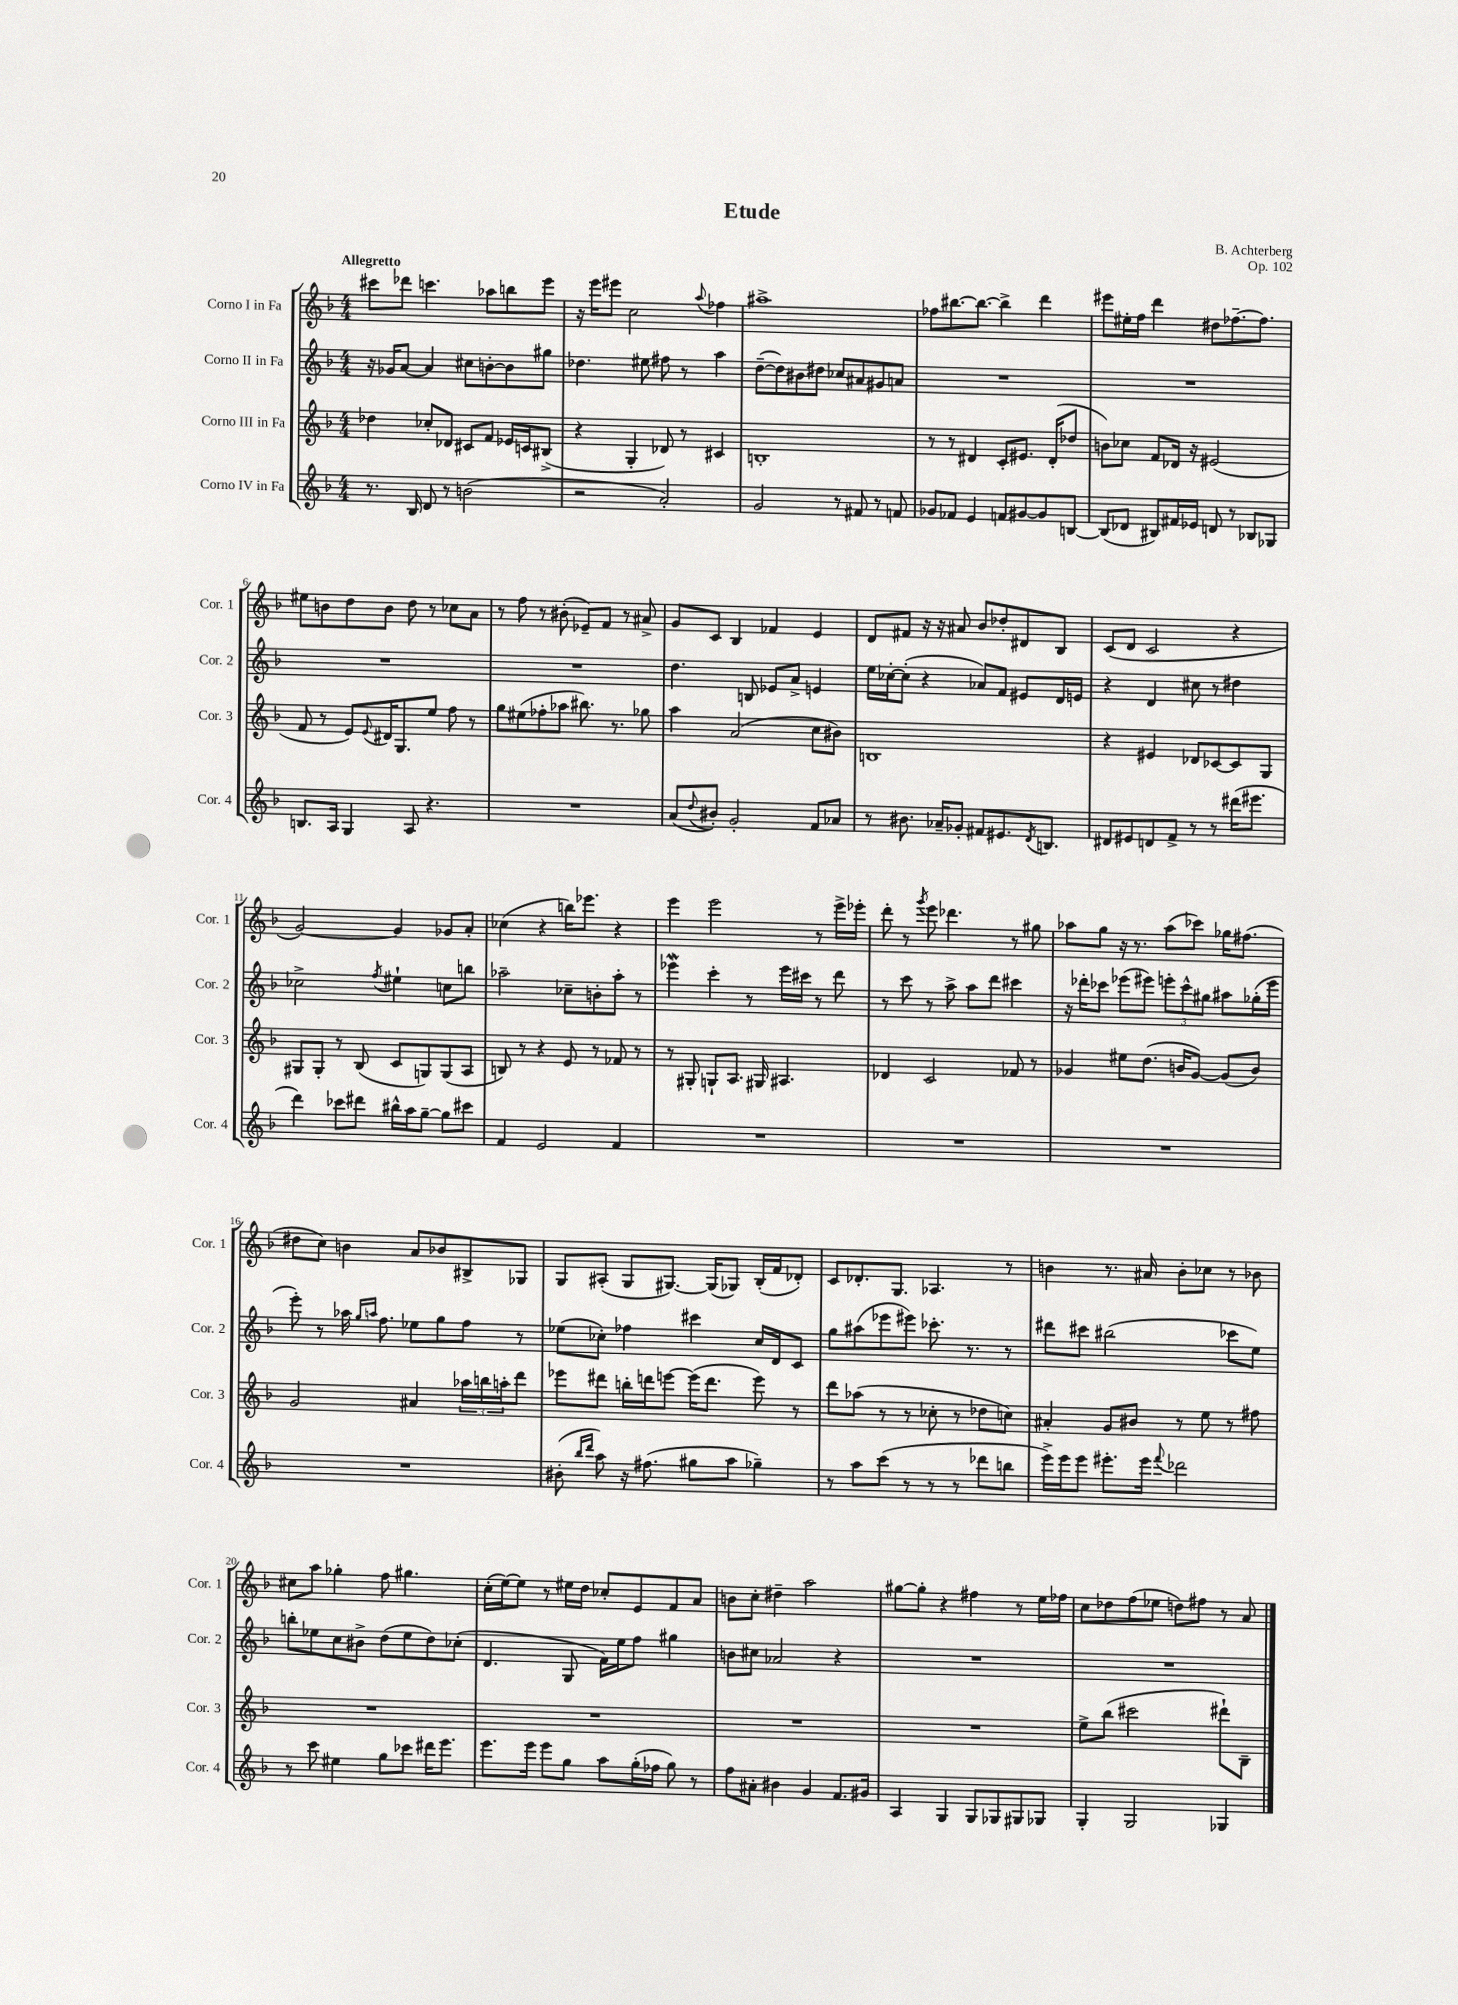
\header { title = "Etude" composer = "B. Achterberg" opus = "Op. 102" }
<<
\new StaffGroup <<
\new Staff = "s0" \with { instrumentName = "Corno I in Fa" shortInstrumentName = "Cor. 1" } {
    \clef treble \key f \major \numericTimeSignature \time 4/4 \tempo "Allegretto"
    cis'''8 des'''8 c'''4. aes''8 b''8 e'''8 |
    r16 e'''16 eis'''8 c''2 \appoggiatura { a''8 } fes''4 |
    ais''1-> |
    fes''8 bis''8.~ bis''8.~ bis''4-> d'''4 |
    eis'''8 eis''16-. f''16 d'''4 dis''8 fes''8.~-- fes''8. |
    eis''8 b'8 d''8 b'8 d''8 r8 ces''8 a'8 |
    r8 f''8 r8 bis'8-.( ees'8--) f'8 r8 ais'8-> |
    g'8 c'8 bes4 fes'4 e'4 |
    d'8 fis'8 r16 r16 ais'8 bes'8 des''8-. dis'8 bes8 |
    c'8( d'8 c'2 r4 |
    g'2~) g'4 ges'8 a'8-. |
    ces''4( r4 b''16) ees'''8. r4 |
    e'''4 e'''2 r8 e'''16-> ees'''16-. |
    d'''8-. r8 \acciaccatura { g'''8 } e'''8 des'''4. r8 gis''8 |
    aes''8 g''8 r16 r8. aes''8( ces'''8) ges''16 fis''8.( |
    dis''8 c''8) b'4 a'8 bes'8 bis8-> ges8 |
    g8 ais8-.( g8 gis8.~) gis16( ges8) bes16-.( f'16 des'8-.) |
    c'8 des'8.-. g8. aes4. r8 |
    b'4 r8. ais'16 b'8-. ces''8 r8 bes'8 |
    cis''8 a''8 ges''4-. f''8 gis''4. |
    c''16-.( e''16~) e''8 r8 eis''16 d''16 ces''8-. e'8 f'8 a'8 |
    b'8 c''8-. dis''4-- a''2 |
    gis''8~ gis''8-. r4 fis''4 r8 e''16 fes''16 |
    c''8 des''8 f''8( ees''8 d''8) fis''8 r8 a'8 \bar "|." |
}
\new Staff = "s1" \with { instrumentName = "Corno II in Fa" shortInstrumentName = "Cor. 2" } {
    \clef treble \key f \major \numericTimeSignature \time 4/4
    r16 ges'16 a'8~ a'4 cis''8 b'8~-. b'8 gis''8 |
    des''4. eis''8 fis''8 r8 a''4 |
    d''8~--( d''8) bis'8 dis''8 ces''8 ais'8 gis'8 a'8 |
    R1 |
    R1 |
    R1 |
    R1 |
    d''4. b8 ees'8 a'8-> e'4 |
    e''16 ces''16~-. ces''8-.( r4 aes'8) f'8 eis'8 d'16 e'16 |
    r4 d'4 cis''8 r8 dis''4 |
    ces''2-> \acciaccatura { f''8 } eis''4-! c''8 b''8 |
    aes''2-- ces''8-- b'8-. aes''8-. r8 |
    ees'''4\mordent c'''4-. r8 ees'''16 cis'''16 r8 d'''8 |
    r8 c'''8 r8 a''8-> a''8 d'''8 cis'''4 |
    r16 des'''16-. ces'''8 ees'''8( eis'''8) \tuplet 3/2 { e'''8-. ces'''8-^ gis''8 } ais''8 ges''16-.( e'''16 |
    e'''8-.) r8 aes''16 \grace { g''16 a''16 } f''8. ees''8 g''8 f''8 r8 |
    ees''8( ces''8-.) fes''4 cis'''4 ces''16 d'16 c'8 |
    g''8 ais''8( ees'''8 eis'''8) ces'''8.-. r8. r8 |
    dis'''8 cis'''8 bis''2( ces'''8 e''8) |
    b''8-. ees''8 c''8 bis'8-> d''8( ees''8 d''8) ces''8-.( |
    d'4. g8 f'16) e''16 f''8 gis''4 |
    b'8 cis''8 aes'2 r4 |
    R1 |
    R1 \bar "|." |
}
\new Staff = "s2" \with { instrumentName = "Corno III in Fa" shortInstrumentName = "Cor. 3" } {
    \clef treble \key f \major \numericTimeSignature \time 4/4
    des''4 ces''8-. des'8 cis'8 f'8 ees'16 c'16 bis8->( |
    r4 g4-. des'8) r8 cis'4 |
    b1-. |
    r8 r8 dis'4 c'8-. eis'8. dis'16-.( des''8 |
    b'8) ces''8 f'8 des'16 r16 eis'2( |
    f'8 r8 e'8) \appoggiatura { e'8 } dis'16 g8. e''8 f''8 r8 |
    g''8 eis''8( fes''8-. aes''8 bis''8.) r8. ges''8 |
    a''4 a'2( c''8 bis'8) |
    b1 |
    r4 eis'4 des'8 ces'8~ ces'8 g8 |
    gis8 gis8-. r8 bes8( c'8 g8) g8( a8 |
    b8) r8 r4 e'8 r8 fes'8 r8 |
    r8 gis8-. g8-! a8. gis16 ais4. |
    des'4 c'2 fes'8 r8 |
    ges'4 eis''8 d''8.( b'16 ges'8~) ges'8( b'8) |
    g'2 ais'4 \tuplet 3/2 { aes''16 b''16 a''16-. } d'''8 |
    ees'''8 dis'''8 b''16-. d'''16 e'''8~ e'''16( d'''8. e'''8) r8 |
    d'''8 aes''8( r8 r8 ces''8-. r8 des''8 c''8) |
    ais'4-. g'8 bis'8 r8 e''8 r8 fis''8 |
    R1 |
    R1 |
    R1 |
    R1 |
    e''8-> bes''8( cis'''2 dis'''8-!) bes8-- \bar "|." |
}
\new Staff = "s3" \with { instrumentName = "Corno IV in Fa" shortInstrumentName = "Cor. 4" } {
    \clef treble \key f \major \numericTimeSignature \time 4/4
    r8. bes16 d'8 r8 b'2( |
    r2 a'2-.) |
    g'2 r8 fis'8 r8 f'8 |
    ges'8 fes'8 e'4 f'8 gis'8~ gis'8 b8~ |
    b8( des'8 bis8) fis'16 ees'16 d'8 r8 bes8 ges8 |
    b8. a16 g4 a8 r4. |
    R1 |
    a'8( \appoggiatura { d''8 } bis'8-.) g'2-. f'8 aes'8 |
    r8 bis'8. aes'16-- ges'8-. fis'8 eis'8. \acciaccatura { d'8 } b8. |
    dis'8 eis'8 d'8 f'8-> r8 r8 dis'''16( eis'''8. |
    d'''4) ces'''8 dis'''8 bis''16-^ a''16 g''8~-- g''8 cis'''8 |
    f'4 e'2 f'4 |
    R1 |
    R1 |
    R1 |
    R1 |
    bis'8-.( \grace { bes''16 d'''16 } a''8) r16 fis''8.( gis''8 a''8 ges''4--) |
    r8 a''8 c'''8( r8 r8 r8 des'''8 b''8 |
    e'''16->) e'''16 e'''8 eis'''8.-. eis'''16 \appoggiatura { f'''8 } des'''2 |
    r8 c'''8 eis''4 g''8 ces'''8 dis'''16 e'''8. |
    e'''8. e'''16 e'''8 g''8 a''8 g''16-.( fes''16 g''8) r8 |
    f''8 ais'8-. bis'4 g'4 f'8. gis'16 |
    a4 g4 g8 ges8 gis8 ges8 |
    g4-. g2 ges4 \bar "|." |
}
>>
>>
